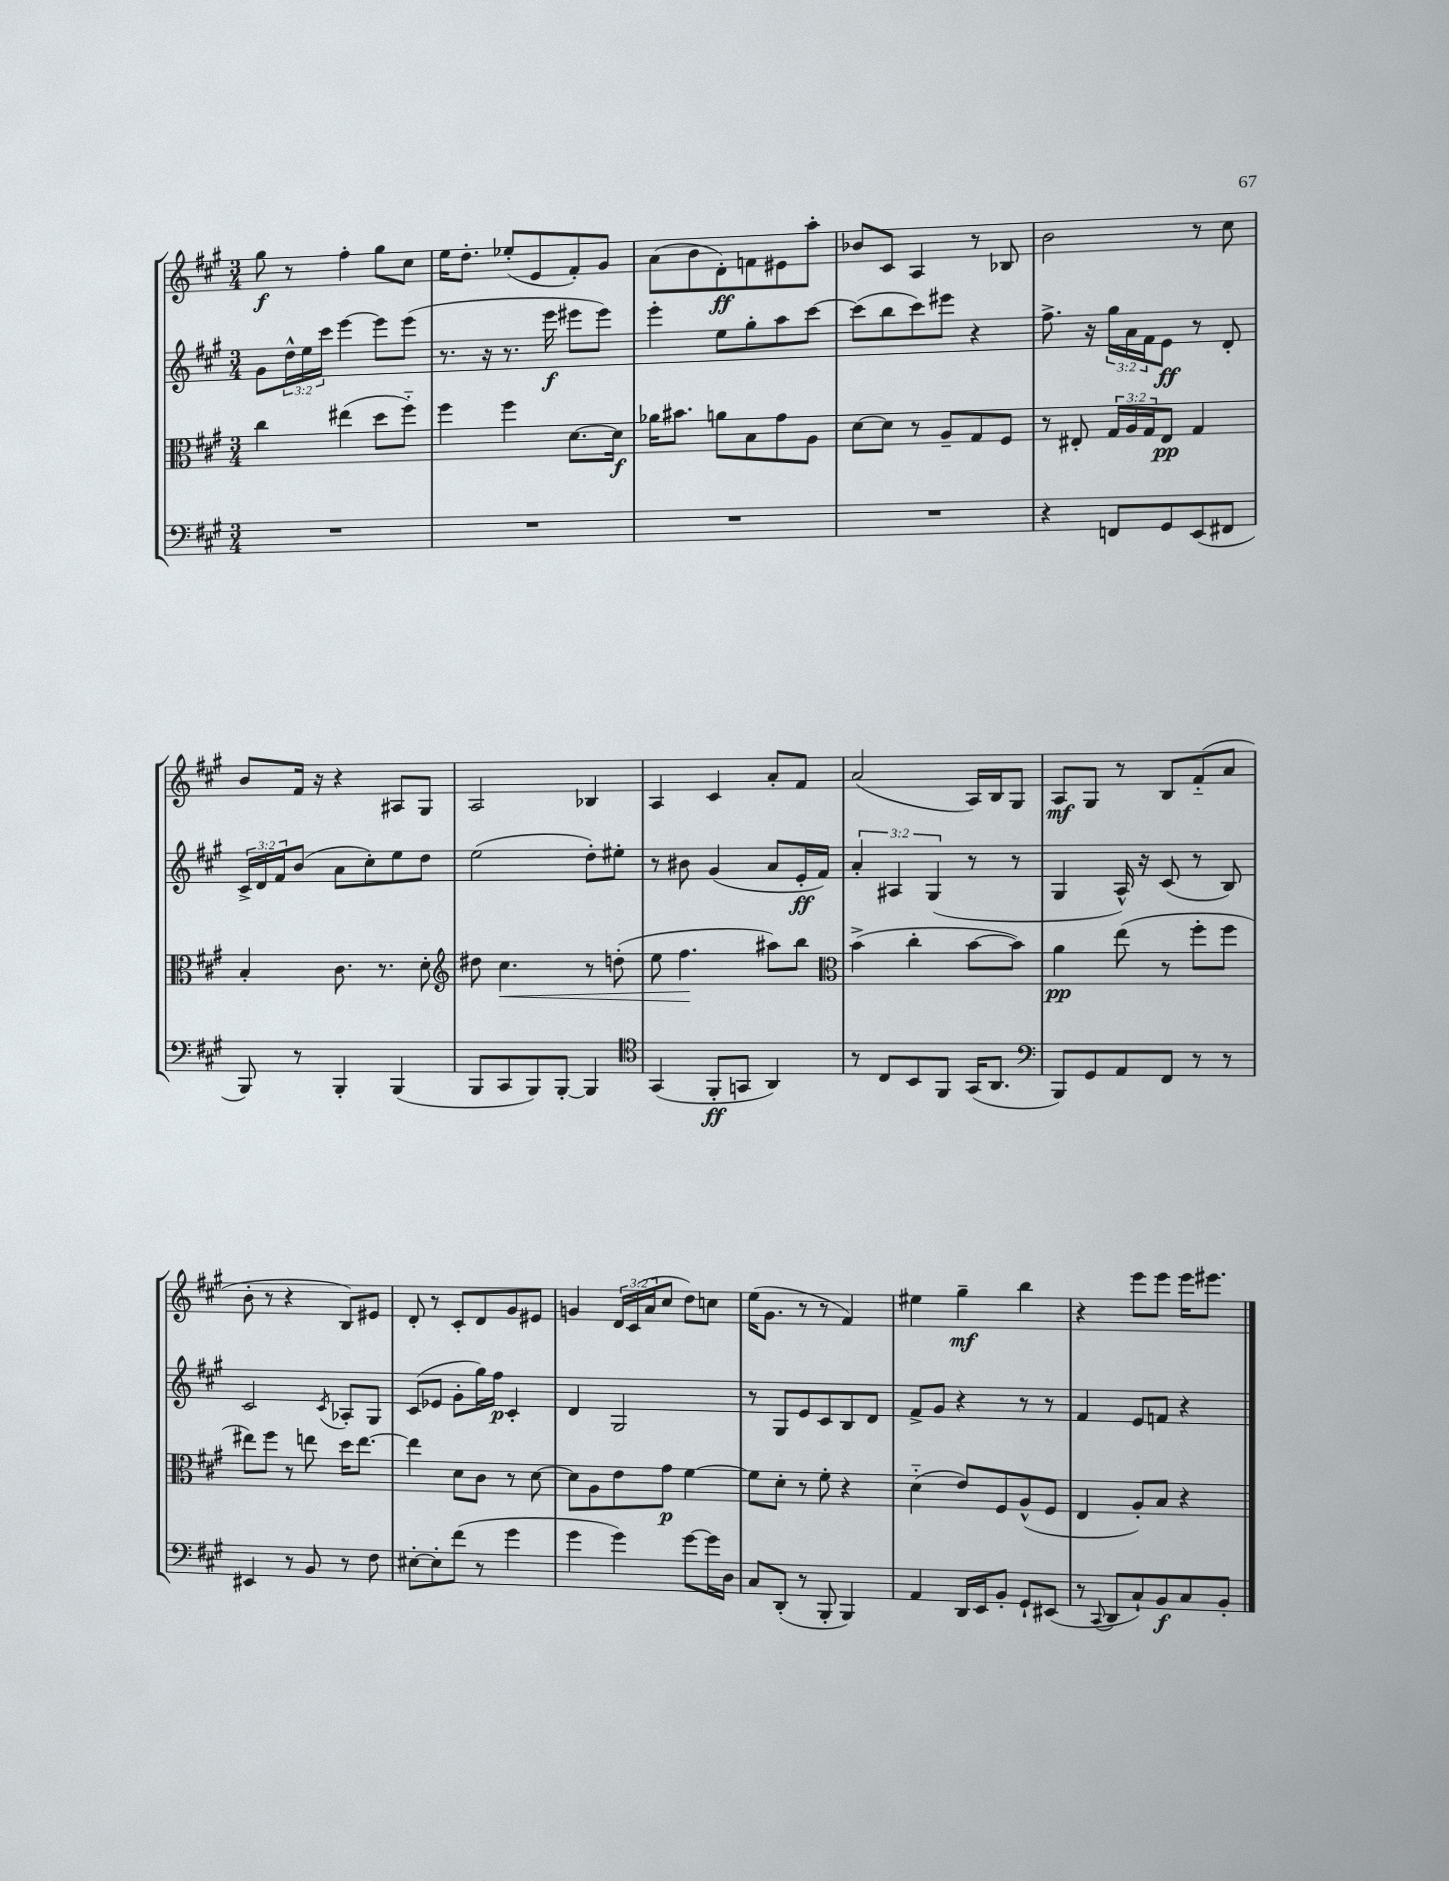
<<
\new StaffGroup <<
\new Staff = "s0" {
    \clef treble \key a \major \numericTimeSignature \time 3/4 \override Staff.TupletNumber.text = #tuplet-number::calc-fraction-text
    gis''8\f r8 fis''4-. gis''8 cis''8 |
    e''16 d''8.-. ees''8-.( e'8 fis'8-.) gis'8 |
    a'8( b'8 d'8-.\ff) f'8 eis'8 a''8-. |
    bes'8 cis'8 a4 r8 bes8 |
    b'2 r8 cis''8 |
    b'8 fis'16 r16 r4 ais8 gis8 |
    a2 bes4 |
    a4 cis'4 a'8-. fis'8 |
    a'2( a16) b16 gis8 |
    a8\mf gis8 r8 b8 fis'8-_( a'8 |
    b'8-. r8 r4 b8) eis'8 |
    d'8-. r8 cis'8-. d'8 gis'8 eis'8 |
    g'4 \tuplet 3/2 { d'16 cis'16( a'16 } cis''8 d''8) c''8 |
    e''16( gis'8. r8 r8 fis'4) |
    eis''4 gis''4--\mf b''4 |
    r4 e'''8 e'''8 e'''16 eis'''8. \bar "|." |
}
\new Staff = "s1" {
    \clef treble \key a \major \numericTimeSignature \time 3/4 \override Staff.TupletNumber.text = #tuplet-number::calc-fraction-text
    gis'8 \tuplet 3/2 { d''16-^ e''16 cis'''16 } e'''4~ e'''8 e'''8( |
    r8. r16 r8. e'''16\f eis'''8 eis'''8) |
    e'''4-. e''8 gis''8-. a''8 cis'''8~ |
    cis'''8( b''8 cis'''8) eis'''8 r4 |
    fis''8.-> r16 \tuplet 3/2 { gis''16 a'16 fis'16 } e'8\ff r8 d'8-. |
    \tuplet 3/2 { cis'16-> d'16 fis'16 } b'8( a'8 cis''8-.) e''8 d''8 |
    e''2( d''8-.) eis''8-. |
    r8 bis'8 gis'4( a'8 e'16-.\ff fis'16) |
    \tuplet 3/2 { a'4-. ais4 gis4( } r8 r8 |
    gis4 a16-^) r16 cis'8( r8 b8) |
    cis'2 \acciaccatura { cis'8 } aes8-. gis8 |
    cis'8( ees'8 gis'8-. gis''16) fis''16\p cis'4-. |
    d'4 gis2 |
    r8 gis8 e'8 cis'8 b8 d'8 |
    fis'8-> gis'8 r4 r8 r8 |
    fis'4 e'8 f'8 r4 \bar "|." |
}
\new Staff = "s2" {
    \clef alto \key a \major \numericTimeSignature \time 3/4 \override Staff.TupletNumber.text = #tuplet-number::calc-fraction-text
    cis''4 eis''4( d''8 fis''8-_) |
    fis''4 fis''4 d'8.~ d'16\f |
    aes'16 bis'8. a'8 b8 gis'8 a8 |
    d'8~ d'8 r8 a8-- gis8 fis8 |
    r8 eis8-. \tuplet 3/2 { gis16 a16 gis16 } eis8\pp gis4 |
    b4-. cis'8. r8. d'8-. |
    \clef treble dis''8 cis''4.\< r8 d''8-.( |
    e''8 fis''4.\! ais''8) b''8 |
    \clef alto b'4->( cis''4-. b'8~ b'8) |
    a'4\pp e''8( r8 fis''8-. fis''8 |
    eis''8) fis''8 r8 e''8 d''16 e''8.~ |
    e''4 d'8 cis'8 r8 d'8~ |
    d'8 a8 e'8 gis'8\p fis'4~ |
    fis'8 d'8-. r8 fis'8-. r4 |
    d'4-_( e'8) fis8 a8-^( fis8 |
    e4 a8-.) b8 r4 \bar "|." |
}
\new Staff = "s3" {
    \clef bass \key a \major \numericTimeSignature \time 3/4
    R2. |
    R2. |
    R2. |
    R2. |
    r4 f,8 gis,8 e,8( fis,8 |
    b,,8) r8 b,,4-. b,,4( |
    b,,8 cis,8 b,,8) b,,8~-. b,,4 |
    \clef tenor gis,4( fis,8-.\ff g,8 a,4) |
    r8 cis8 b,8 fis,8 gis,16( a,8. |
    \clef bass b,,8) gis,8 a,8 fis,8 r8 r8 |
    eis,4 r8 b,8 r8 fis8 |
    eis8~-. eis8-. fis'8( r8 gis'4 |
    gis'4 gis'4) gis'8~ gis'16 d16 |
    cis8 d,8-.( r8 b,,8-. b,,4) |
    a,4 d,16 e,16 b,8-. gis,8-! eis,8( |
    r8 \appoggiatura { cis,8 } d,8 cis8-!) b,8\f cis8 b,8-. \bar "|." |
}
>>
>>
\layout { \context { \Score \remove "Bar_number_engraver" } }
